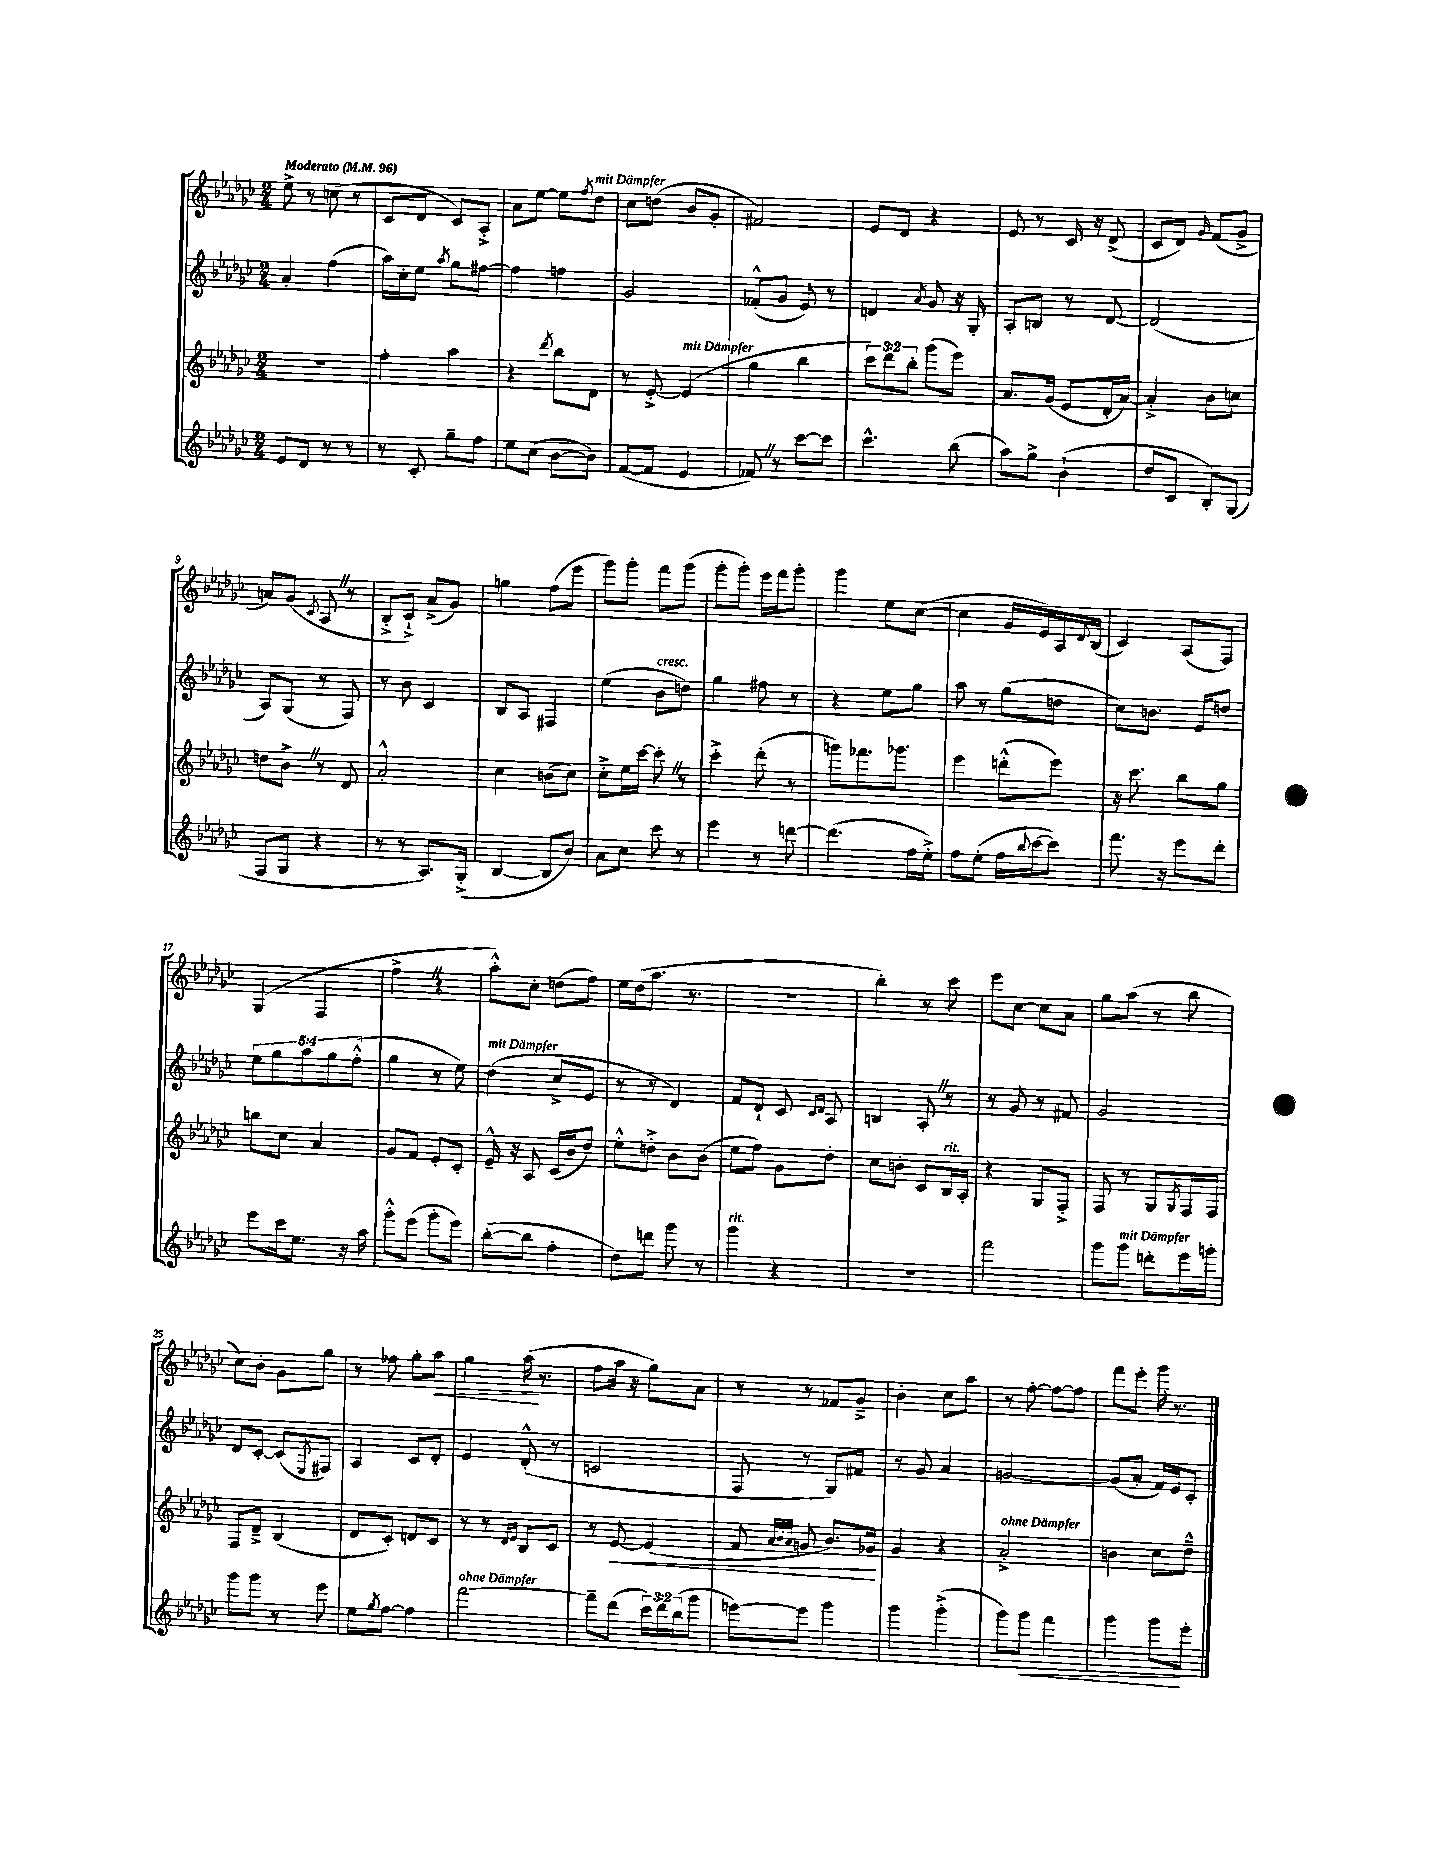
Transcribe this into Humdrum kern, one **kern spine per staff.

**kern	**kern	**kern	**kern
*staff4	*staff3	*staff2	*staff1
*clefG2	*clefG2	*clefG2	*clefG2
*k[b-e-a-d-g-c-]	*k[b-e-a-d-g-c-]	*k[b-e-a-d-g-c-]	*k[b-e-a-d-g-c-]
*M2/4	*M2/4	*M2/4	*M2/4
*MM96	*MM96	*MM96	*MM96
8e-	2r	4a-'	8ee-^
8d-	.	.	8r
8r	.	(4ff	(8cc
8r	.	.	8r
=	=	=	=
8r	4ff'	16aa-)	8c-
.	.	16cc-'	.
8c-'	.	8ee-	8d-
.	.	8qaa-	.
8gg-~	4aa-	8gg-	8c-)
8ff	.	[8ff#	8A-'^
=	=	=	=
8ee-	4r	4ff#]	8a-
(8cc-	.	.	[8ee-
.	8qddd-	.	.
[8b-	8bb-	4ff	8ee-]
.	.	.	8qff
8b-])	8d-	.	8dd-
=	=	=	=
([8f	8r	2g-	8cc-
8f]	[8e-'^	.	(8dd
4e-	(4e-]	.	8b-
.	.	.	8g-'
=	=	=	=
8f-)	4gg-	(8f-'^^	2f#)
8r	.	8g-	.
[8ccc-	4bb-	8e-)	.
8ccc-]	.	8r	.
=	=	=	=
4.ccc-^^	12ccc-)	4d	8e-
.	12ddd-	.	.
.	.	.	8d-
.	12bb-'	.	.
.	.	8qa-	.
.	(8ggg-	8g-	4r
(8bb-	8eee-)	16r	.
.	.	16G-'	.
=	=	=	=
8aa-)	8.a-	8A-'	8e-
8gg-^	.	8B	8r
.	(16g-	.	.
(4b-`	8e-	8r	16c-
.	.	.	16r
.	16d-'	[8d-	(8d-^
.	[16a-)	.	.
=	=	=	=
8dd-	4a-'^]	(2d-]	8c-
8c-	.	.	8d-)
.	.	.	16qqg-
8B-')	8b-	.	(8f
(8G-	8cc	.	8g-^
=	=	=	=
8F	8dd	8A-)	8a)
8G-	8b-^	(8G-	(8g-
.	.	.	8qc-
4r	8r	8r	8A-
.	8d-	8F)	8r
=	=	=	=
8r	2a-'^^	8r	8B-'^
8r	.	8b-	8c-`^)
8.A-)	.	4c-	(8a-^
.	.	.	8g-)
(16G-'^	.	.	.
=	=	=	=
[4B-	4cc-	8B-	4gg
.	.	8A-	.
8B-]	(8b	4F#	(8ff
8b-)	8cc-)	.	8eee-
=	=	=	=
8a-	8cc-'^	(4ee-	8ggg-)
8cc-	16ee-	.	8ggg-'
.	[16ccc-	.	.
8ccc-	8ccc-']	8b-	8fff
8r	8r	8dd)	(8ggg-
=	=	=	=
4eee-	4ccc-'^	4gg-	8ggg-'
.	.	.	8ggg-')
8r	(8ddd-'	8ff#	16eee-
.	.	.	16fff
[8ddd	8r	8r	8ggg-'
=	=	=	=
(4.ddd]	8ggg)	4r	4ggg-
.	8.fff-	.	.
.	.	8ee-	8ee-
.	8.ggg-	.	.
16ff	.	8gg-	([8cc-
16ee-'^)	.	.	.
=	=	=	=
8ff	4eee-	8aa-	4cc-]
(8ee-'	.	8r	.
16ff	(8ddd'^^	(8gg-	16g-
8qqbb-	.	.	.
[16ccc-	.	.	16e-)
8ccc-])	8eee-)	8dd	16A-
.	.	.	8qqd-
.	.	.	(16B-
=	=	=	=
8.fff	16r	8cc-)	4c-)
.	8.ccc-	.	.
.	.	8.b	.
16r	.	.	.
8eee-	8bb-	.	(8A-
.	.	16e-	.
8ddd-'	8gg-	8dd	8F)
=	=	=	=
8eee-	8bb	10ee-	(4G-
.	.	10gg-	.
16ccc-	8cc-	.	.
8.ee-	.	.	.
.	.	10aa-	.
.	4a-	.	4F
.	.	10gg-	.
16r	.	.	.
.	.	(10ff'^^	.
16aa-	.	.	.
=	=	=	=
8ggg-'^^	8g-	4gg-	4ff^
(8eee-	8f	.	.
8ggg-'	8e-'	8r	4r
8eee-)	8c-'	8ee-)	.
=	=	=	=
([8bb-'	16e-~^^	(4dd-	8aa-'^^)
.	16r	.	.
8bb-]	8A-	.	8cc-'
4ff'	(16c-	8cc-^	(8dd
.	16b-	.	.
.	8dd-)	8e-	8ff)
=	=	=	=
8dd-)	8ee-'^^	8r	16ee-
.	.	.	(16dd-
8ddd	8dd'^	8r	8.aa-
8ggg-	8b-	4d-)	.
.	.	.	8.r
8r	(8b-	.	.
=	=	=	=
4ggg-	8ee-	8f	2r
.	8ff)	8d-`	.
4r	8g-	8c-	.
.	.	16qqc-	.
.	.	16qqd-	.
.	8dd-'	8A-	.
=	=	=	=
2r	8cc-	4B	4bb-')
.	8b'	.	.
.	8c-	8A-'	8r
.	16B-	8r	8ccc-
.	16A-'	.	.
=	=	=	=
2fff	4r	8r	8eee-
.	.	8g-	[8cc-
.	8G-	8r	8cc-]
.	8F'^	8f#	8a-
=	=	=	=
8ggg-	8F	2g-	8gg-
8ggg-	8r	.	(8aa-
8ddd'	8G-	.	8r
.	8qG-	.	.
16eee-	16F	.	8bb-
16ggg'	16F	.	.
=	=	=	=
8ggg-	8F	8d-	8cc-)
8ggg-	8d-~^	[8c-'	8b-'
8r	(4B-	(8c-]	8g-
.	.	8qE-	.
8eee-	.	8F#)	8gg-
=	=	=	=
8ee-	8d-	4A-	8r
8qgg-	.	.	.
[8ff	8c-')	.	8ff-
4ff]	8d	8c-	8gg-'
.	8c-	8d-'	8aa-
=	=	=	=
[2fff	8r	4e-	4gg-
.	8r	.	.
.	16qqd-	.	.
.	16qqe-	.	.
.	8B-	(8d-'^^	(16aa-
.	.	.	8.r
.	8c-	8r	.
=	=	=	=
8fff~]	8r	2c	8ff
(8ddd-	[8e-	.	16aa-
.	.	.	16r
24ccc-)	(4e-]	.	8gg-)
24ddd-	.	.	.
(24bb-	.	.	.
8ggg-	.	.	8a-
=	=	=	=
[8eee)	8f	8F	8r
.	32qqa-	.	.
.	32qqb-	.	.
.	32qqa-	.	.
8eee]	8g	8r	8r
4ggg-	8.b-)	8G-)	8f-
.	.	8f#	8g-~^
.	16g-	.	.
=	=	=	=
4ggg-	4g-	8r	4b-'
.	.	8g-	.
(4ggg-'^	4r	4a-	8cc-
.	.	.	8aa-
=	=	=	=
8ggg-)	2a-'^	[2g	8r
8ggg-	.	.	[8ff'
4fff	.	.	8ff_
.	.	.	8ff]
=	=	=	=
4ggg-	4b	(8g]	8fff
.	.	8a-'	8eee-'
8ggg-	8cc-	16f)	16ggg-
.	.	16e-	8.r
8eee-'	8dd-~^^	8c-'	.
==	==	==	==
*-	*-	*-	*-
